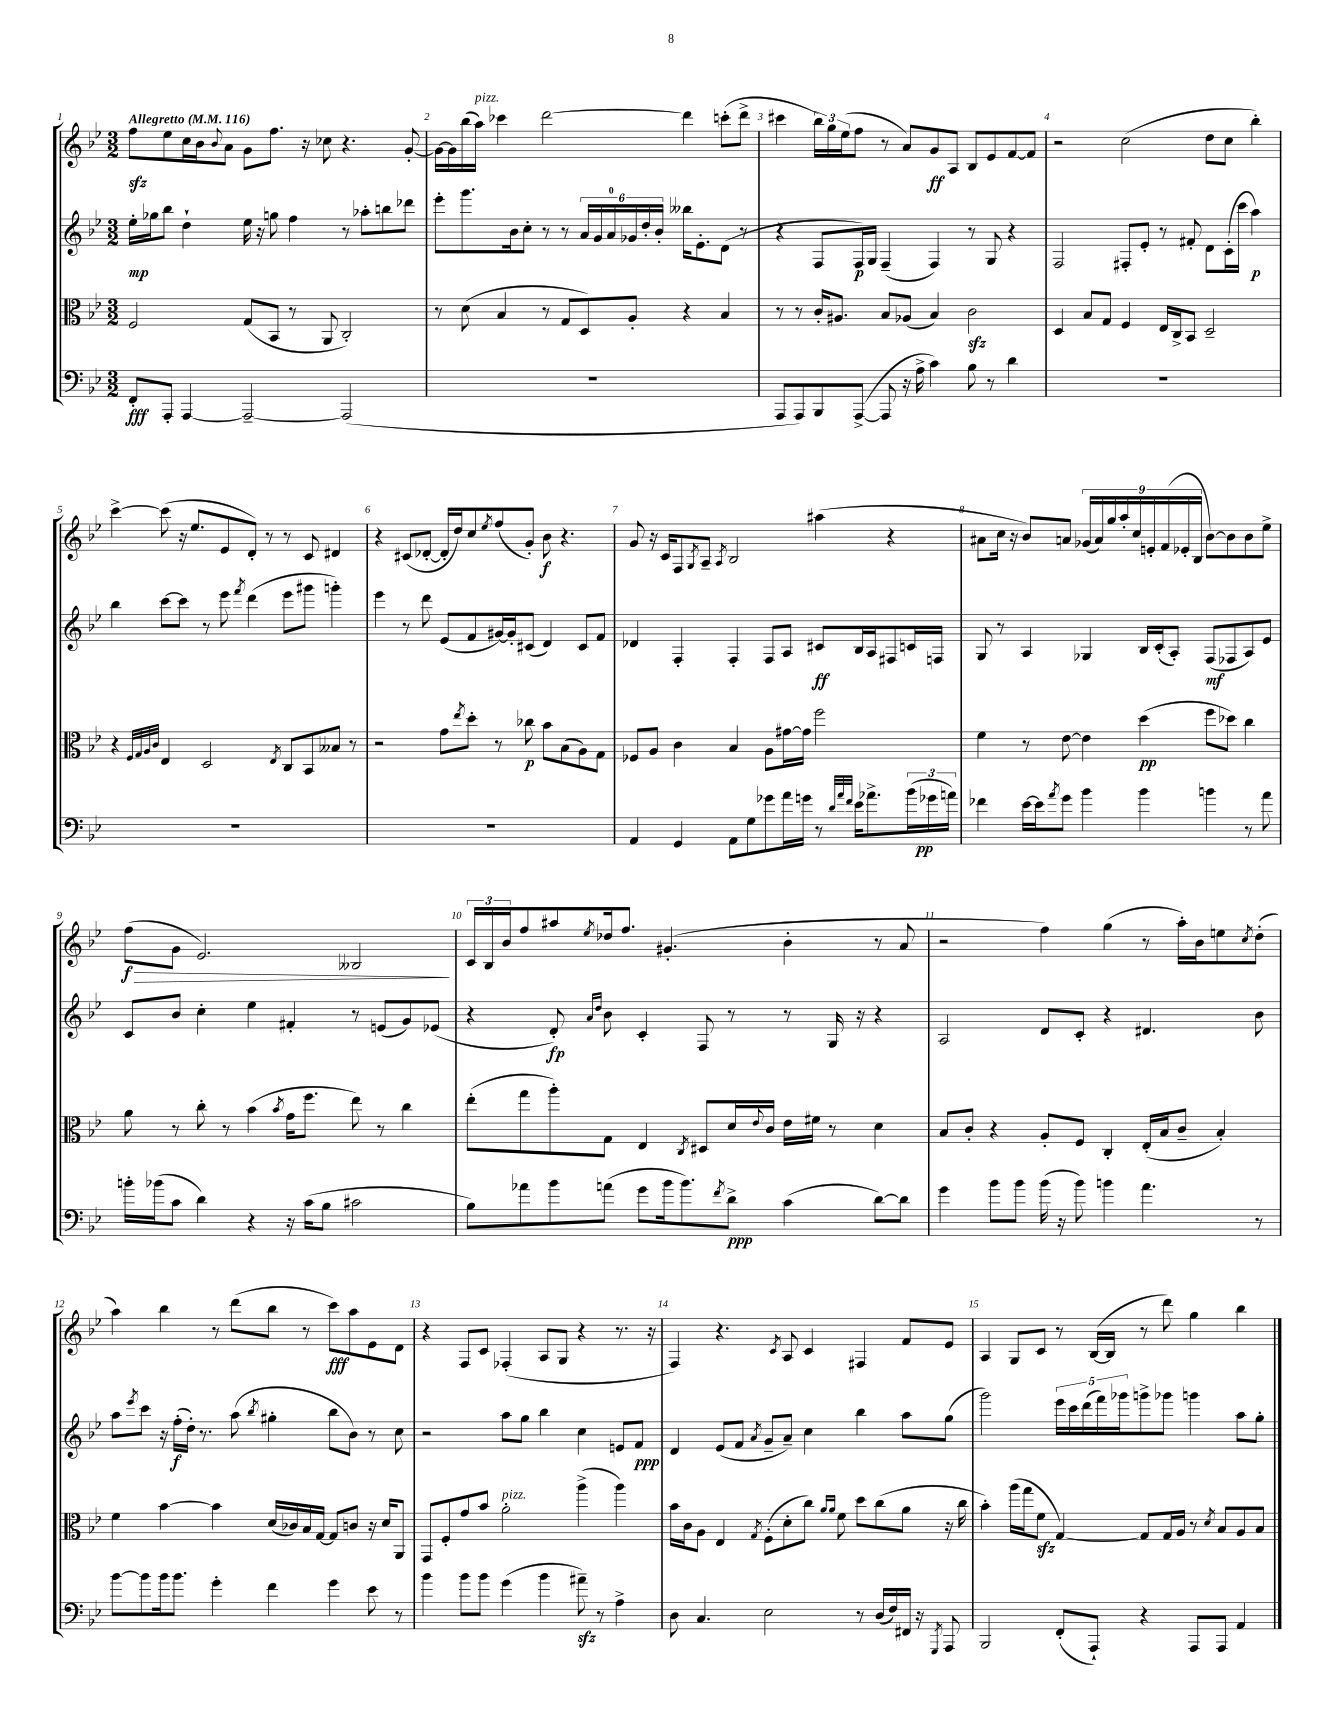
<<
\new StaffGroup <<
\new Staff = "s0" {
    \clef treble \key bes \major \numericTimeSignature \time 3/2 \tempo "Allegretto" 4 = 116
    f''8\sfz ees''8 c''16 bes'16 \appoggiatura { bes'8 } a'8 g'8 f''8. r16 ces''8 r4. g'8~-. |
    g'16~ g'16 bes''16( a''16^\markup { \italic "pizz." }) ces'''4 d'''2~ d'''4 c'''8-.( d'''8-> |
    cis'''4 \tuplet 3/2 { bes''16) g''16 ees''16( } f''8 r8 a'8) g'8\ff a8 bes8 ees'8 f'8~ f'8 |
    r2 c''2( d''8 c''8 bes''4-.) |
    c'''4~-> c'''8( r16 ees''8. ees'8 d'8-.) r8 r8 c'8 dis'4 |
    r4 cis'8( des'8~-. des'16-. d''16) c''8 \acciaccatura { ees''8 } f''8( g'8-.) bes'8\f r4. |
    g'8 r16 c'16 f8 \acciaccatura { g8 } a8-- \acciaccatura { a8 } bes2 ais''4( r4 |
    ais'8 c''16 r16 bes'8) a'8 \tuplet 9/8 { ges'16( a'16) g''16 a''16-. c''16 e'16-. f'16( ees'16-. bes16 } bes'8~) bes'8 bes'8 ees''8-> |
    f''8\f\>( g'8 ees'2.) beses2\! |
    \tuplet 3/2 { c'16 bes16 bes'16 } f''8 ais''8 \acciaccatura { ees''8 } des''16 f''8. gis'4.-.( bes'4-. r8 a'8 |
    r2 f''4) g''4( r8 a''16-.) bes'16 e''8 \acciaccatura { c''8 } d''8-.( |
    a''4) bes''4 r8 d'''8( bes''8 r8 c'''8\fff) a''8 ees'8 d'8 |
    r4 f8 c'8 fes4-.( a8 g8 r4 r8. r16 |
    f4) r4. \acciaccatura { c'8 } a8 c'4 fis4 f'8 ees'8 |
    a4 g8 c'8 r8 bes16~( bes16 r8 d'''8) g''4 bes''4 \bar "|." |
}
\new Staff = "s1" {
    \clef treble \key bes \major \numericTimeSignature \time 3/2
    ees''16-.\mp ges''16 bes''8 d''4-! ees''16 r16 g''8 f''4 r8 aes''8-. b''8 des'''8 |
    ees'''8-. g'''8. bes'16 c''8-. r8 r8 \tuplet 6/4 { a'16 g'16 a'16-0 ges'16 d''16-. bes'16-. } beses''16 ees'8.-. d'8( r8 |
    r4 f8 f16\p) g16 f4--( f4) r8 g8 r4 |
    f2 fis8-. ees'8-. r8 fis'8-. d'8 c'16-.( c'''16 a''4\p) |
    bes''4 c'''8~ c'''8 r8 ees'''8 \acciaccatura { f'''8 } d'''4( ees'''8 gis'''8 g'''4-.) |
    ees'''4 r8 d'''8 ees'8( f'8 gis'16~) gis'16-. cis'8( d'4) cis'8 f'8 |
    des'4 f4-. f4-. f8 a8 cis'8\ff bes16 a16 fis8 c'16 f16 |
    g8 r8 a4 ges4 bes16 c'16-.( a8-.) f8\mf( fes8 a8) ees'8 |
    c'8 bes'8 c''4-. ees''4 fis'4-. r8 e'8( g'8) ees'8( |
    r4 d'8-.\fp) \grace { a'16 d''16 } bes'8 c'4-. f8 r8 r8 g16 r16 r4 |
    a2 d'8 c'8-. r4 dis'4. bes'8 |
    a''8 \acciaccatura { ees'''8 } c'''8 r16 f''16-.\f( d''16-.) r8. a''8( \acciaccatura { bes''8 } gis''4-. bes''8 bes'8) r8 c''8 |
    r2 a''8 g''8 bes''4 c''4 e'8 f'8\ppp |
    d'4 ees'8( f'8 \acciaccatura { a'8 } g'8-- a'8--) c''4 bes''4 a''8 g''8( |
    g'''2) \tuplet 5/4 { ees'''16 c'''16 d'''16( f'''16) ges'''16 } g'''8-> ges'''8 g'''4 a''8 g''8-. \bar "|." |
}
\new Staff = "s2" {
    \clef alto \key bes \major \numericTimeSignature \time 3/2
    f2 g8( bes,8 r8 a,8 c2-.) |
    r8 d'8( bes4 r8 g8 d8) a8-. r4 bes4 |
    r8 r8 c'16-. ais8. bes8 aes8( bes4) c'2\sfz |
    d4 bes8 g8 f4 ees16 c16-> bes,8 d2-- |
    r4 \grace { f32 g32 a32 c'32 } ees4 d2 \acciaccatura { ees8 } c8 bes,8 beses8 r8 |
    r2 g'8 \acciaccatura { ees''8 } d''8-. r8 ces''8\p bes'8 bes8( a8) g8 |
    fes8 a8 c'4 bes4 a8 gis'16~ gis'16 f''2 |
    f'4 r8 ees'8~ ees'4 d''4\pp( f''8 des''8) c''4 |
    a'8 r8 c''8-. r8 bes'4( \acciaccatura { bes'8 } g'16 f''8. ees''8) r8 c''4 |
    ees''8-.( g''8 a''8-.) g8 ees4 \acciaccatura { c8 } dis8 d'16 \appoggiatura { ees'8 } c'16 ees'16 fis'16 r8 d'4 |
    bes8 c'8-. r4 a8-. f8 c4-. ees16-.( bes16 c'8-- bes4-.) |
    f'4 bes'4~ bes'4 d'16( ces'16) bes16 g16~ g8 c'8 r16 d'16 a,8 |
    g,8 f8-. g'8 bes'8 a'2-.^\markup { \italic "pizz." } a''4->( a''4) |
    bes'16 c'16 a8 ees4 \acciaccatura { g8 } f8-.( d'8-. c''8) \grace { a'16 a'16 } f'8 d''8 c''8( a'8 r16 c''16 |
    bes'4-.) a''16( g''16 f'8\sfz g4~) g8 g16 a16 r8 \acciaccatura { d'8 } bes8 a8 bes8 \bar "|." |
}
\new Staff = "s3" {
    \clef bass \key bes \major \numericTimeSignature \time 3/2
    f,8-.\fff a,,8-. a,,4~ a,,2~-- a,,2( |
    R1. |
    a,,8 a,,8) bes,,8 a,,8~->( a,,8 r16 a16-> c'4) bes8 r8 d'4 |
    R1. |
    R1. |
    R1. |
    a,4 g,4 a,8 g8 ges'8 a'16 g'16 r8 \grace { d'32 a'32 f'32 } ees'16 aes'8.-> \tuplet 3/2 { bes'16( ges'16\pp a'16) } |
    fes'4 ees'16~ ees'16 \acciaccatura { a'8 } g'8 bes'4 bes'4 b'4 r8 a'8 |
    b'16-. bes'16( c'8 d'4) r4 r16 c'16( bes8 cis'2 |
    bes8) aes'8 bes'8 a'8( g'8 bes'16 bes'8.) \acciaccatura { f'8 } d'8->\ppp c'4( d'8~) d'8 |
    g'4 bes'8 bes'8 bes'16( r16 bes'8) b'4 a'4. r8 |
    bes'8~ bes'8 bes'16 bes'8. g'4-. f'4 g'4 ees'8 r8 |
    bes'4 bes'8 bes'8 g'4( bes'4 ais'8--\sfz) r8 a4-> |
    d8 c4. ees2 r8 d16( f16) fis,16 r16 \acciaccatura { g,,8 } a,,8 |
    bes,,2 f,8-.( a,,8-!) r4 a,,8 a,,8 a,4 \bar "|." |
}
>>
>>
\layout { \context { \Score \override BarNumber.break-visibility = ##(#f #t #t) barNumberVisibility = #all-bar-numbers-visible } }
